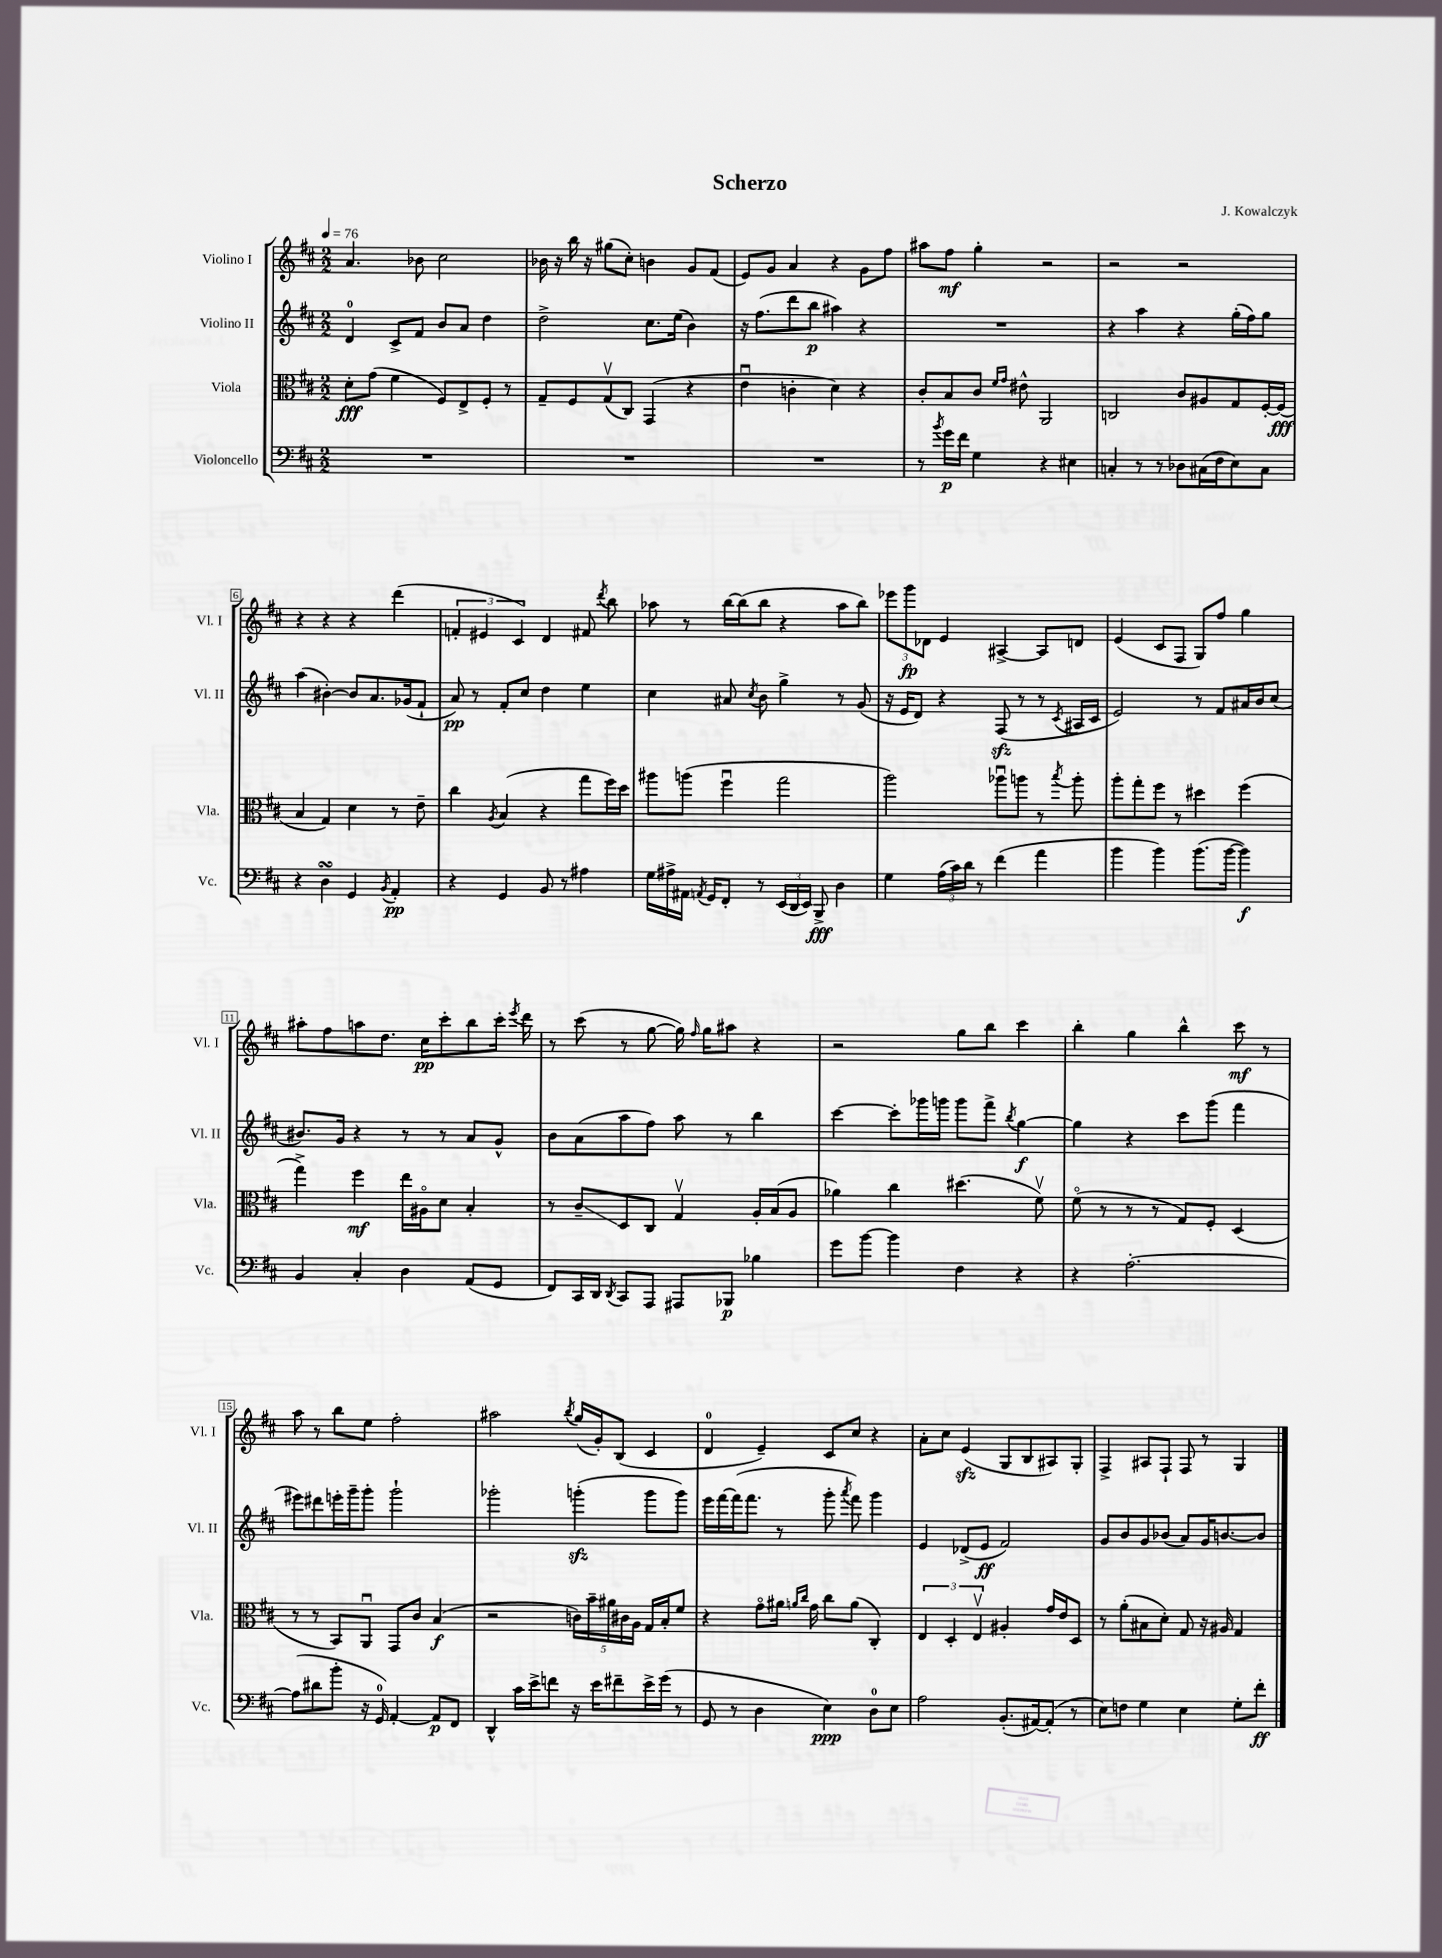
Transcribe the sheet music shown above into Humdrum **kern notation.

**kern	**kern	**kern	**kern
*staff4	*staff3	*staff2	*staff1
*clefF4	*clefC3	*clefG2	*clefG2
*k[f#c#]	*k[f#c#]	*k[f#c#]	*k[f#c#]
*M2/2	*M2/2	*M2/2	*M2/2
*MM76	*MM76	*MM76	*MM76
1r	8d'	4d	4.a
.	(8g	.	.
.	4f#	8c#^	.
.	.	8f#	8b-
.	8F#)	8b	2cc#
.	8E^	8a	.
.	8F#'	4dd	.
.	8r	.	.
=	=	=	=
1r	8G~	2dd^	16b-
.	.	.	16r
.	8F#	.	16bb
.	.	.	16r
.	(8Gv	.	(8gg#
.	8C#)	.	8cc#')
.	(4GG	8.cc#	4b
.	.	(16ee	.
.	4r	4b)	8g
.	.	.	(8f#
=	=	=	=
1r	4eu	16r	8e)
.	.	(8.ff#	.
.	.	.	8g
.	4c'	8ddd	4a
.	.	8bb	.
.	4d)	4aa#)	4r
.	4r	4r	8g
.	.	.	8ff#
=	=	=	=
8r	8c#'	1r	8aa#
8qb	.	.	.
16g	8B	.	8ff#
16f#	.	.	.
4G	8c#	.	4gg'
.	16qqf#	.	.
.	16qqg	.	.
.	8e#^^	.	.
4r	2AA	.	2r
4E#	.	.	.
=	=	=	=
4C'	2C	4r	2r
8r	.	4aa	.
8r	.	.	.
8D-	8c#	4r	2r
(16C#	8A#	.	.
16F#	.	.	.
8E)	8G	(16gg'	.
.	.	16ff#)	.
8C#	[16F#'	8gg	.
.	(16F#]	.	.
=	=	=	=
4r	4B	(4aa	4r
4D	4G)	[4b#')	4r
4GG	4d	8b#]	4r
.	.	8.a	.
8qBB	.	.	.
4AA'	8r	.	(4ddd
.	.	(16g-	.
.	8e~	8f#`	.
=	=	=	=
4r	4cc#	8a)	6f'
.	.	8r	.
.	.	.	6e#
.	8qA	.	.
4GG	(4B	8f#'	.
.	.	.	6c#)
.	.	8cc#	.
8BB	4r	4dd	4d
8r	.	.	.
4A#	8gg	4ee	8f#
.	.	.	8qddd
.	16ff#)	.	8bb
.	16dd	.	.
=	=	=	=
16G	8aa#	4cc#	8aa-
16A#^	.	.	.
16AA#	(8aa	.	8r
8qAA	.	.	.
16GG	.	.	.
8FF#'	4ff#u	8a#	[16bb
.	.	.	(16bb]
.	.	8qcc#	.
8r	.	8b	8bb
(24EE	2gg	4gg^	4r
24DD	.	.	.
24EE)	.	.	.
8BBB^	.	.	.
4D	.	8r	8aa-
.	.	(8g	8bb)
=	=	=	=
4G	2aa)	16r	12eee-
.	.	16e	.
.	.	.	12ggg
.	.	8d)	.
.	.	.	12d-
(24A	.	4r	4e
24c#)	.	.	.
24d	.	.	.
8r	.	.	.
(4f#	8aa-u	(8F#	[4A#^
.	8aa	8r	.
4a	8r	8r	8A#]
.	8qbb	8qc#	.
.	8aa'	16A#	8d
.	.	16c#	.
=	=	=	=
4b	8aa'	2e)	(4e
.	8gg'	.	.
4b)	8ff#	.	8c#
.	8r	.	8F#
(8.b	4dd#	8r	8G)
.	.	8f#	8ff#
[16b	.	.	.
4b])	(4ff#	16a#	4gg
.	.	16b	.
.	.	(8cc#	.
=	=	=	=
4BB	4gg^)	8.b#)	8aa#'
.	.	.	8ff#
.	.	16g	.
4C#'	4ff#	4r	8aa
.	.	.	8.dd
4D	16ee	8r	.
.	16A#o	.	16cc#
.	8d	8r	8ccc#'
(8AA	4B'	8a	8bb
8GG	.	8g^^	16ccc#'
.	.	.	8qeee
.	.	.	16ddd
=	=	=	=
8FF#)	8r	8b	8r
16CC#	8c#~	(8a	(8ccc#
16DD	.	.	.
8qDD	.	.	.
8CC#	8D	8aa	8r
8AAA	8C#	8ff#)	[8gg
8AAA#	4Gv	8aa	16gg])
.	.	.	16qqff#
.	.	.	16gg
8BBB-	.	8r	8aa#
4B-	16A'	4bb	4r
.	(16B	.	.
.	8A	.	.
=	=	=	=
8g	4a-)	[4ccc#	2r
[8b	.	.	.
4b]	4cc#	8ccc#']	.
.	.	16ggg-	.
.	.	16ggg	.
4F#	(4.dd#	8ggg	8gg
.	.	8fff#^	8bb
.	.	8qbb	.
4r	.	[4gg	4ccc#
.	8f#v)	.	.
=	=	=	=
4r	(8f#o	4gg]	4bb'
.	8r	.	.
[2.A'	8r	4r	4gg
.	8r	.	.
.	8G)	8ccc#	4bb^^
.	8F#'	(8ggg	.
.	(4D	4fff#	8ccc#
.	.	.	8r
=	=	=	=
(8A]	8r	8eee#)	8aa
8d#	8r	8ddd#	8r
8b'	8BB)	16eee'	8bb
.	.	16ggg~	.
16r	8AAu	8ggg'	8ee
16GG)	.	.	.
[4AA'	8GG	2ggg`	2ff#'
.	8c#	.	.
8AA]	(4B	.	.
8FF#	.	.	.
=	=	=	=
4DD^^	2r	2ggg-'	2aa#
16c#	.	.	.
16e^	.	.	.
8f	.	.	.
.	.	.	8qbb
16r	20c)	(4ggg'	(16gg
.	20b~	.	.
16e	.	.	16g')
.	20a#	.	.
8f#~	.	.	(8B
.	20c#	.	.
.	20A	.	.
16e^	16G	8ggg	4c#
(16g	16B'	.	.
8r	8f#	8ggg)	.
=	=	=	=
8GG	4r	16eee	4d
.	.	[16fff#	.
8r	.	(16fff#]	.
.	.	8.fff#	.
4D	8go	.	4e~)
.	16a#	8r	.
.	16qqa	.	.
.	16qqcc#	.	.
.	16g	.	.
4E)	8cc#	8ggg'	8c#
.	.	8qaaa	.
.	(8a	8fff#)	8cc#
8D	4C#')	4ggg	4r
8E	.	.	.
=	=	=	=
2A	6E	4e	8a'
.	.	.	8cc#
.	6D'	.	.
.	.	(8d-^	(4e
.	6Ev	.	.
.	.	8e	.
(8.BB'	4A#'	2f#)	8G
.	.	.	8B
[16AA#)	.	.	.
(8AA#']	16g	.	8A#)
.	16e	.	.
8r	8D	.	8G'
=	=	=	=
8E)	8r	8g	4F#^
8F	(8a'	8b	.
4G	8B#	8g	8A#
.	8d')	(8b-	8F#`
4E	8G	8a)	8F#
.	16r	16g	8r
.	16A#	[8.b	.
8G'	4G	.	4G
8f#'	.	8b]	.
==	==	==	==
*-	*-	*-	*-
